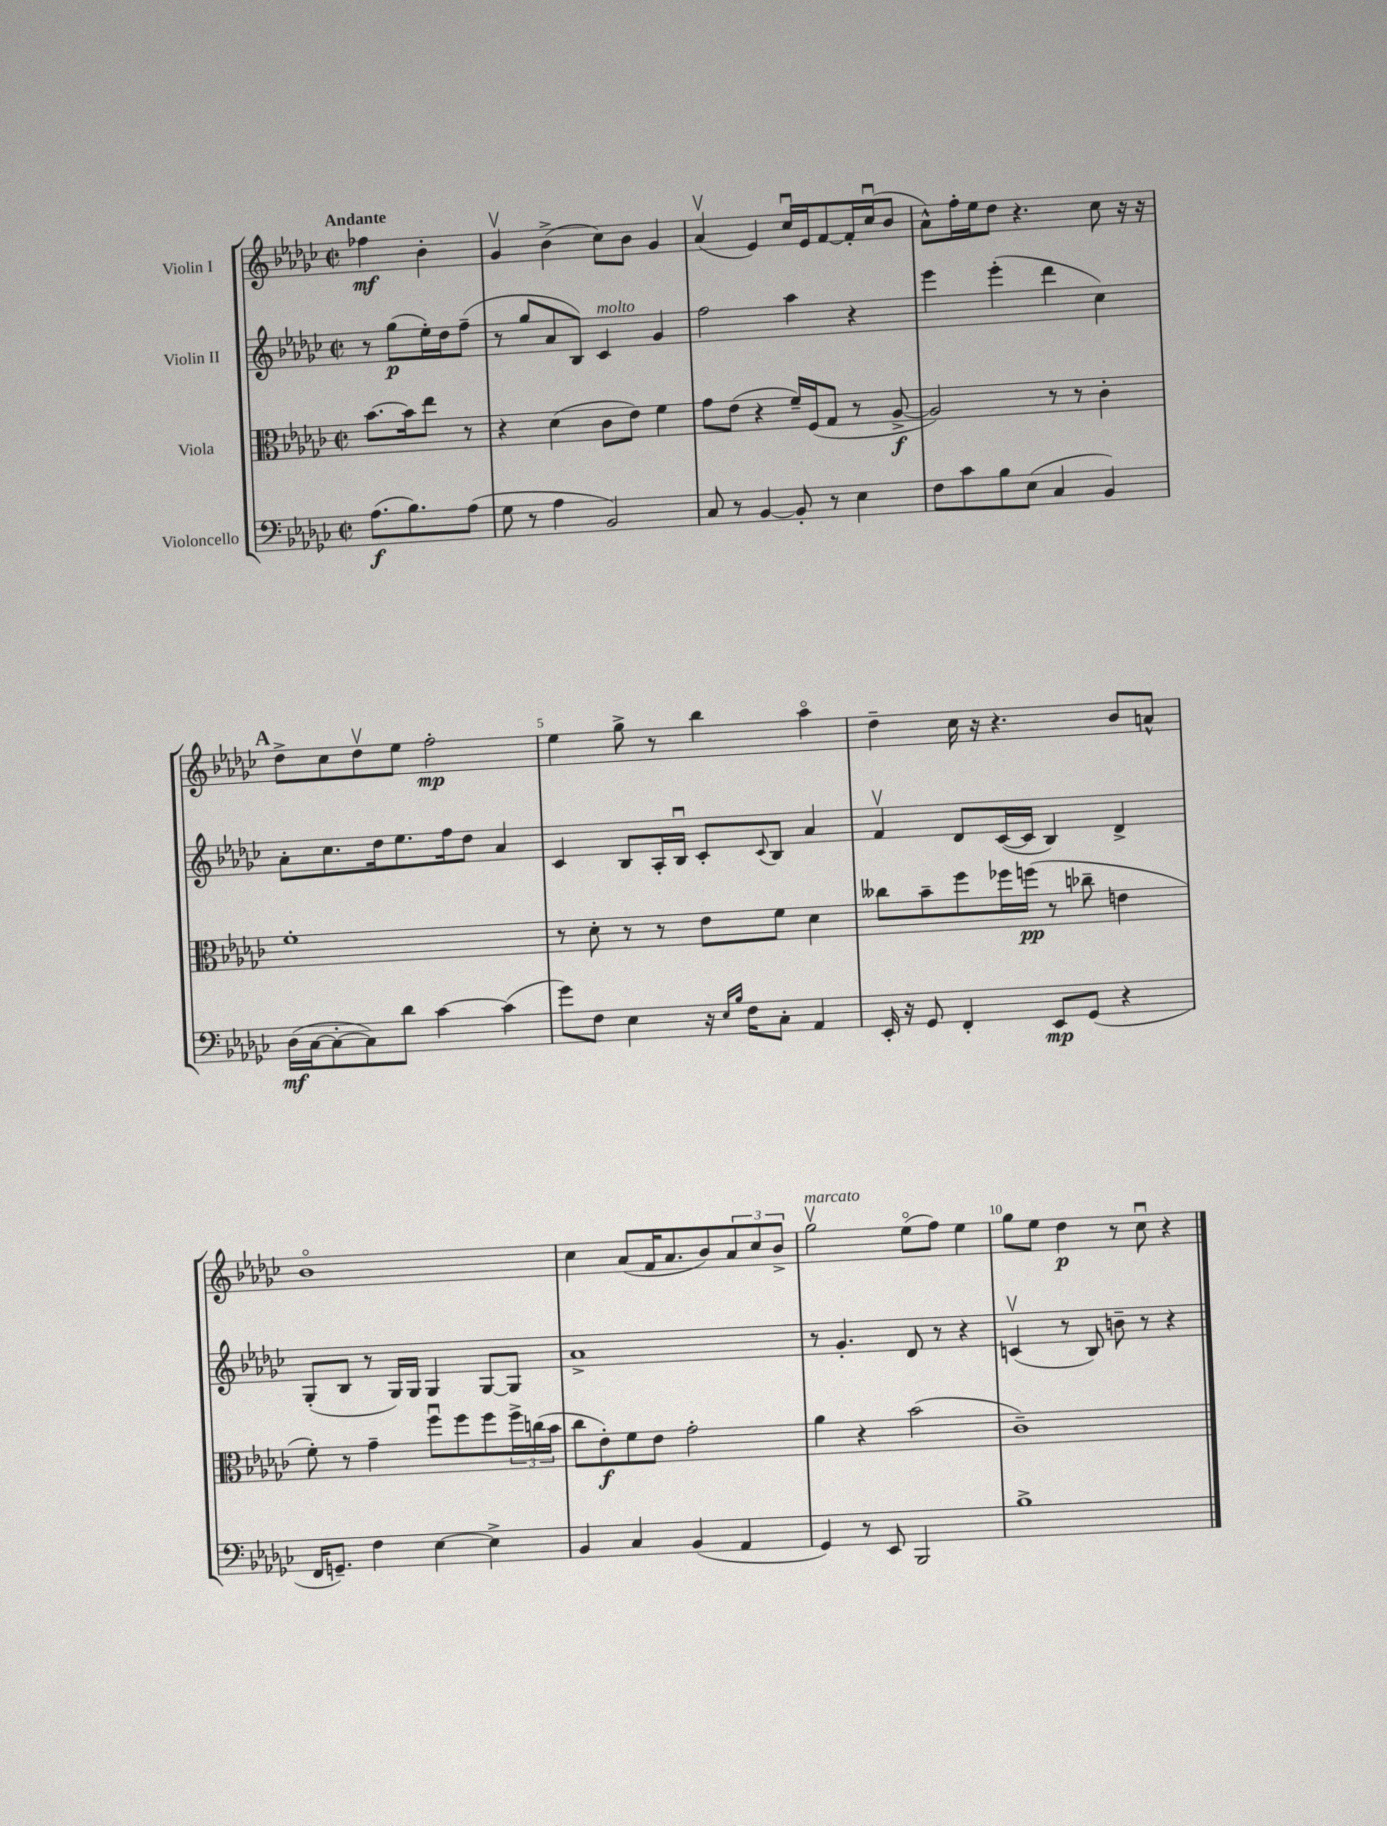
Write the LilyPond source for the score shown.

<<
\new StaffGroup <<
\new Staff = "s0" \with { instrumentName = "Violin I" } {
    \clef treble \key ges \major \defaultTimeSignature \time 2/2 \partial 2 \tempo "Andante"
    fes''4\mf bes'4-. |
    ges'4\upbow bes'4->( ces''8) bes'8 ges'4 |
    aes'4\upbow( ees'4) ces''16\downbow ees'16 f'8~ f'16-. ces''16\downbow( bes'8 |
    aes'8-^) f''16-. ees''16 des''8 r4. ces''8 r16 r16 |
    \mark \markup { \bold "A" } des''8-> ces''8 des''8\upbow ees''8 f''2-.\mp |
    ees''4 ges''8-> r8 bes''4 aes''4\flageolet |
    des''4-- ces''16 r16 r4. bes'8 a'8-^ |
    bes'1\flageolet |
    ces''4 aes'8( f'16 aes'8. bes'8) \tuplet 3/2 { aes'8 ces''8 bes'8-> } |
    ges''2\upbow^\markup { \italic "marcato" } ees''8\flageolet( f''8) ees''4 |
    ges''8 ees''8 des''4\p r8 ces''8\downbow r4 \bar "|." |
}
\new Staff = "s1" \with { instrumentName = "Violin II" } {
    \clef treble \key ges \major \defaultTimeSignature \time 2/2 \partial 2
    r8 ges''8\p( ees''16-.) des''16 f''8--( |
    r8 ges''8 aes'8 bes8) ces'4^\markup { \italic "molto" } ges'4 |
    f''2 aes''4 r4 |
    ees'''4 ees'''4-.( des'''4 ces''4) |
    \mark \markup { \bold "A" } aes'8-. ces''8. des''16 ees''8. f''16 des''8 aes'4 |
    ces'4 bes8 aes16-. bes16\downbow ces'8-. \appoggiatura { ces'8 } bes8 aes'4 |
    f'4\upbow des'8 ces'16~( ces'16 bes4) des'4-> |
    ges8-.( bes8 r8 ges16) ges16 ges4 ges8~ ges8 |
    aes'1-> |
    r8 ges'4.-. des'8 r8 r4 |
    c'4\upbow( r8 bes8) b'8-- r8 r4 \bar "|." |
}
\new Staff = "s2" \with { instrumentName = "Viola" } {
    \clef alto \key ges \major \defaultTimeSignature \time 2/2 \partial 2
    bes'8.~ bes'16 ees''8 r8 |
    r4 des'4( ces'8 ees'8) f'4 |
    ges'8 ees'8( r4 f'16--) f16( ges8 r8 aes8~->\f |
    aes2) r8 r8 ces'4-. |
    \mark \markup { \bold "A" } f'1-. |
    r8 des'8-. r8 r8 ees'8 f'8 des'4 |
    ceses''8 bes'8-- f''8 fes''16 f''16\pp( r8 ces''8-- e'4 |
    f'8-.) r8 ges'4-- f''8\downbow f''8 f''8 \tuplet 3/2 { f''16-> c''16( bes'16 } |
    ces''8 ees'8-.\f) f'8 ees'8 ges'2-. |
    aes'4 r4 bes'2( |
    ces'1--) \bar "|." |
}
\new Staff = "s3" \with { instrumentName = "Violoncello" } {
    \clef bass \key ges \major \defaultTimeSignature \time 2/2 \partial 2
    aes8.\f( bes8.) aes8( |
    ges8 r8 aes4 bes,2) |
    ces8 r8 bes,4~ bes,8-. r8 ees4 |
    f8 ces'8 bes8 ees8( ces4 bes,4) |
    \mark \markup { \bold "A" } des16\mf( ces16~ ces8~-. ces8) des'8 ces'4~ ces'4( |
    ges'8) f8 ees4 r16 \grace { ees16 bes16 } f16 ces8-. aes,4 |
    ees,16-. r16 ges,8 f,4-. ees,8\mp ges,8( r4 |
    f,16 g,8.--) f4 ees4~ ees4-> |
    bes,4 ces4 bes,4( aes,4 |
    ges,4) r8 ees,8 bes,,2 |
    bes1-> \bar "|." |
}
>>
>>
\layout { \context { \Score \override BarNumber.break-visibility = ##(#f #t #t) barNumberVisibility = #(every-nth-bar-number-visible 5) } }
